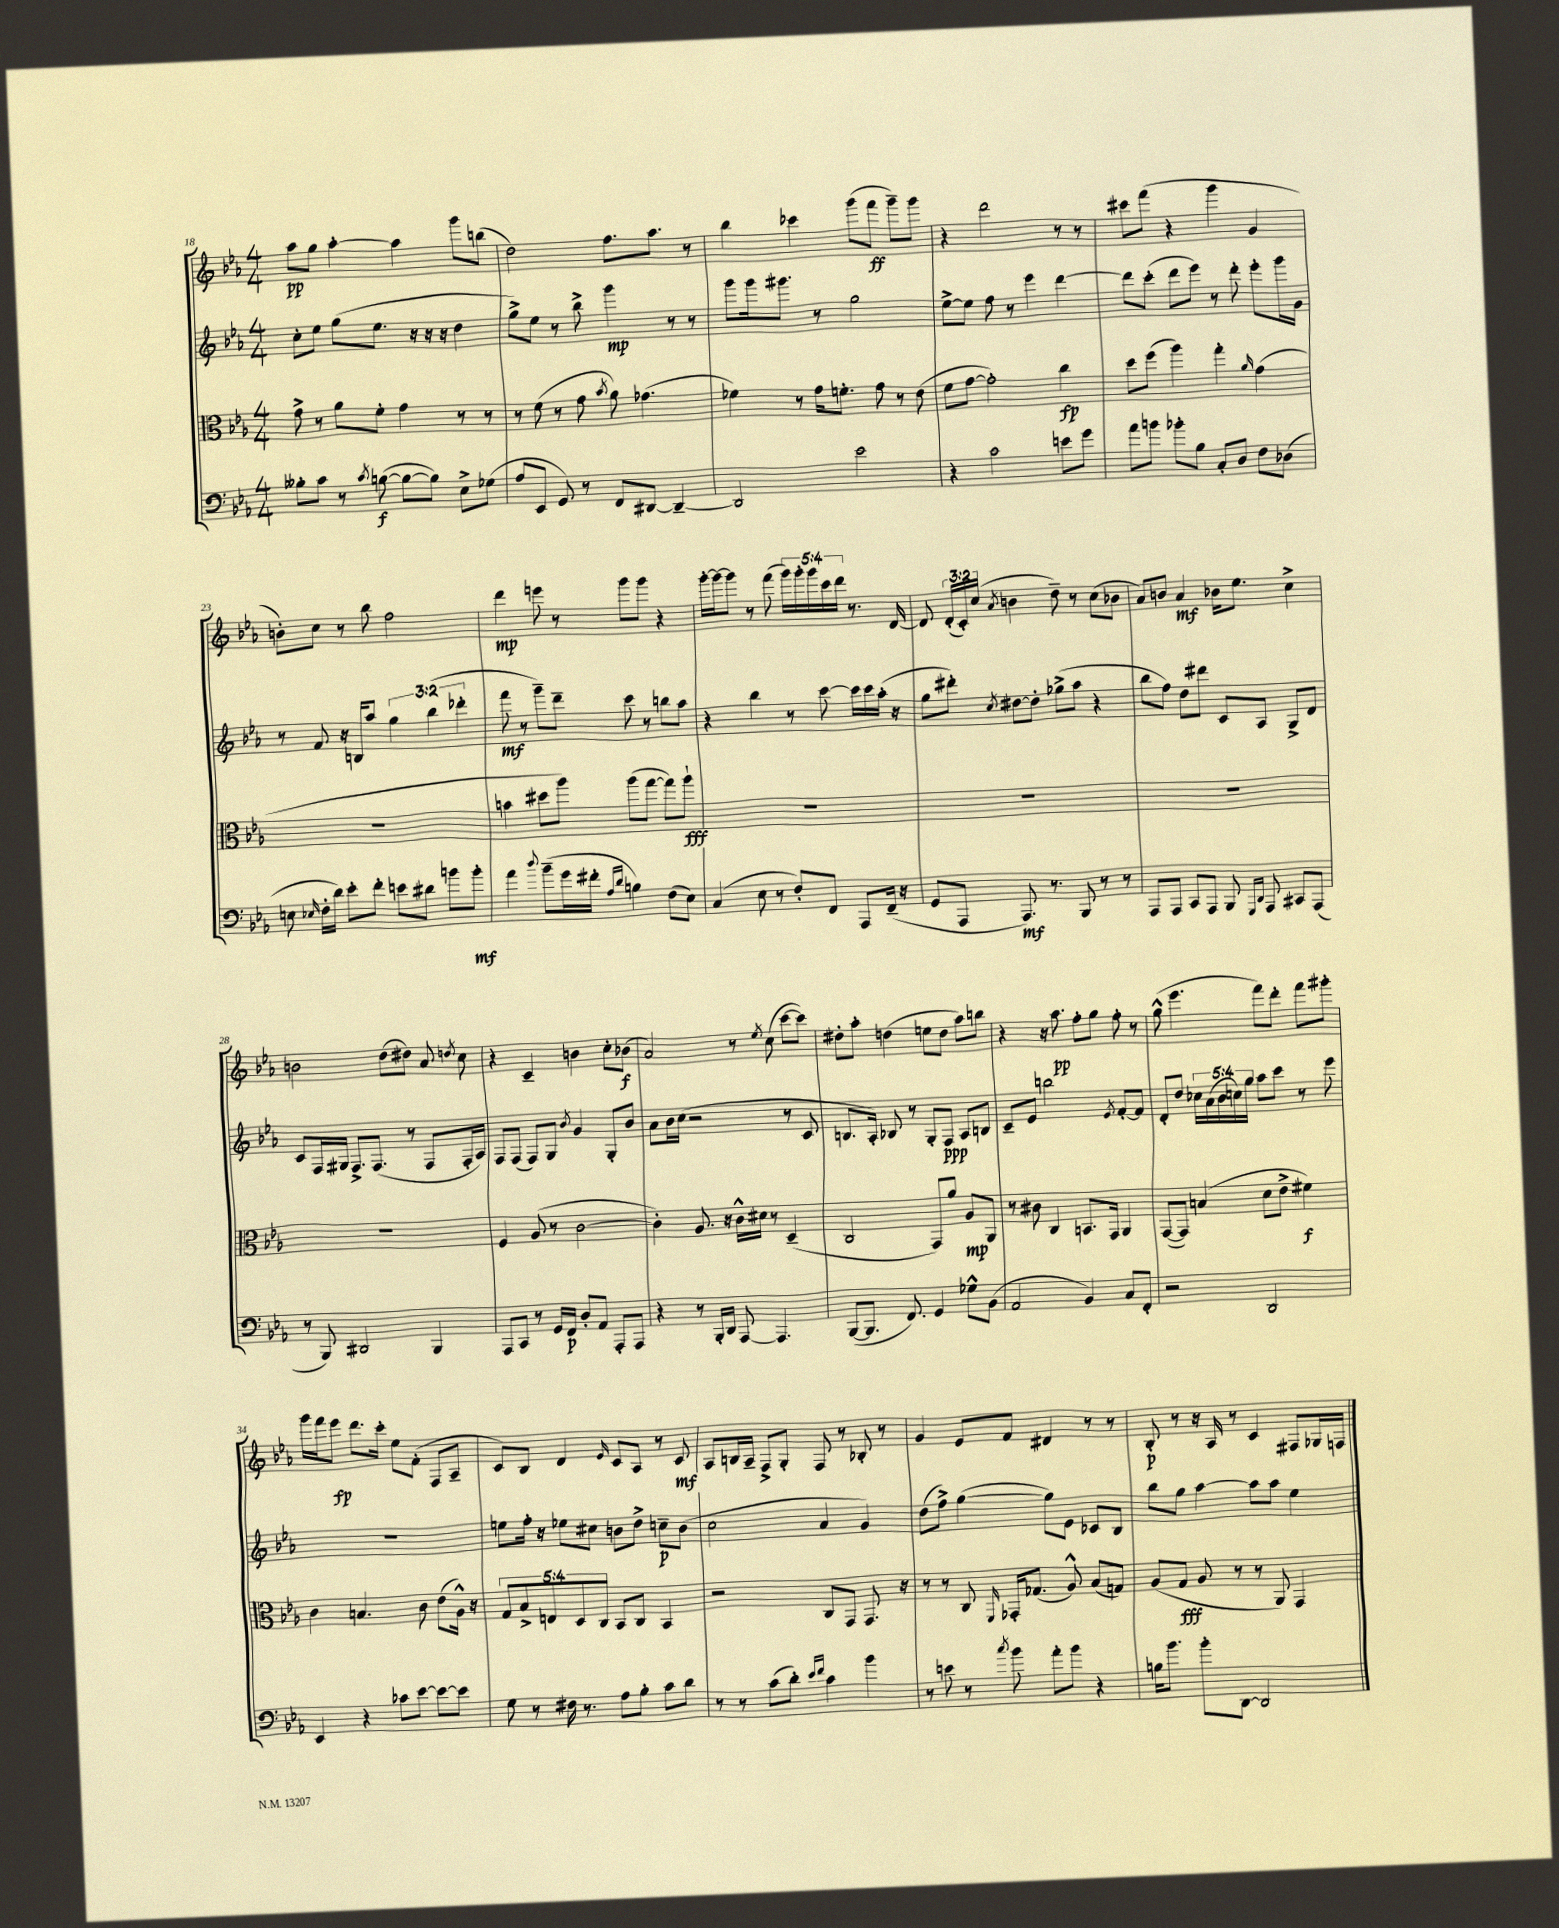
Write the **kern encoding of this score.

**kern	**kern	**kern	**kern
*staff4	*staff3	*staff2	*staff1
*clefF4	*clefC3	*clefG2	*clefG2
*k[b-e-a-]	*k[b-e-a-]	*k[b-e-a-]	*k[b-e-a-]
*M4/4	*M4/4	*M4/4	*M4/4
8B--'\L	8g^\	8cc'\L	8aa-\L
8c\J	8r	8ee-\J	8gg\J
8r	8a-\L	(8gg\L	[4aa-'\
8qc/	.	.	.
([8B\	8f'\J	8.ee-\J	.
8B\_L	4g\	.	4aa-\]
.	.	16r	.
8B\]J)	.	16r	.
.	.	16r	.
8E-^\L	8r	4dd\	8ggg\L
(8G-\J	8r	.	(8bb\J
=	=	=	=
8A-/L	8r	8gg^\L)	2dd\)
8EE-/J	(8f\	8ee-\J	.
8GG/)	8r	8r	.
8r	8g\	8bb-^\	.
.	8qb-/	.	.
8FF/L	8a-\)	4ggg\	8.ff\L
[8DD#/J	(4.g-\	.	.
.	.	.	8.aa-\J
4DD#~/_	.	8r	.
.	.	8r	8r
=	=	=	=
2DD#/]	4f-\)	8ggg\L	4bb-\
.	.	16ggg\k	.
.	.	8.ggg#\J	.
.	8r	.	4ccc-\
.	16g\LK	8r	.
.	8.f'\J	.	.
2e-\	.	2gg\	(8ggg\L
.	8g\	.	8fff\J
.	8r	.	8ggg~\L)
.	(8e-\	.	8ggg\J
=	=	=	=
4r	8f\L	[8ee-^\L	4r
.	[8g\J	8ee-\]J	.
2c\	2g'\])	8ff\	2ddd\
.	.	8r	.
.	.	4eee-\	.
8e\L	4cc\	[4ddd\	8r
8g\J	.	.	8r
=	=	=	=
8a-\L	8dd\L	8ddd\]L	8ccc#\L
8b\J	(8ff\J	(8ccc'\J	(8fff\J
8b-'\L	4aa-\)	8ddd\L	4r
8B-\J	.	8eee-\J)	.
8C'/L	4gg'\	8r	4ggg\
8D/J	.	8ddd'\	.
.	16qqa-/	.	.
8F\L	(4g\	8eee-'\L	4g/
(8D-\J	.	16ggg\L	.
.	.	16g\JJ	.
=	=	=	=
8E\	1r	8r	8b'\L)
16qqE-/	.	.	.
16F'\LL	.	8f/	8cc\J
16d\JJ)	.	.	.
8e-'\L	.	16r	8r
.	.	16B/LK	.
8f'\J	.	8aa-/J	8bb-\
8e\L	.	6gg\	2ff\
8d#\J	.	.	.
.	.	(6bb-\	.
8b\L	.	.	.
.	.	6ddd-'\	.
8b'\J	.	.	.
=	=	=	=
4a-\	4b\	8fff\	4ddd\
.	.	8r	.
8qqdd/	.	.	.
(8b-~\L	8dd#\L	8ggg~\L)	8eee\
16g\L	8aa-\J)	8ddd~\J	8r
16f#'\JJ	.	.	.
16qqA-/LL	.	.	.
16qqd/JJ	.	.	.
4B\)	(8aa-\L	8ccc\	8ggg\L
.	[8gg\J	8r	8ggg\J
(8F\L	8gg\]L)	8bb\L	4r
8E-\J)	8aa-`\J	8aa-\J	.
=	=	=	=
(4C/	1r	4r	[16ggg'\LL
.	.	.	16ggg\_J
.	.	.	8ggg\]J
8E-\	.	4bb-\	8r
8r	.	.	(8fff\
8F'/L)	.	8r	20ggg\LL)
.	.	.	20ggg'\
.	.	.	20ggg\
8FF/J	.	[8ccc\	.
.	.	.	20ccc\
.	.	.	20ddd\JJ
8AAA-/L	.	16ccc\]LL	8.r
.	.	16ccc\	.
(16FF~/Jk	.	(16aa-'\JJ	.
16r	.	16r	[16d/
=	=	=	=
8GG/L	1r	8gg\L	8d/]
8AAA-/J	.	8ddd#'\J)	(24d'/LL
.	.	.	24c'/)
.	.	.	(24cc/JJ
.	.	8qcc/	8qa-/
8.AAA-/)	.	[8dd#\L	4b\
.	.	8dd#'\]J	.
8.r	.	.	.
.	.	(8gg-^\L	8dd~\)
8BBB-/	.	8aa-\J	8r
8r	.	4r	(8cc\L
8r	.	.	8b-\J
=	=	=	=
8AAA-/L	1r	8bb-\L	8a-/L)
8AAA-/J	.	8ff\J)	8b/J
8CC/L	.	8dd\L	4a-/
8AAA-/J	.	8ddd#\J	.
8BBB-/	.	8c/L	16b-\LK
.	.	.	8.ee-\J
16qqGGG/LL	.	.	.
16qqDD/JJ	.	.	.
8AAA-/	.	8A-/J	.
8CC#/L	.	8G^/L	4cc^\
(8AAA-/J	.	8d/J	.
=	=	=	=
8r	1r	8c/L	2b\
8BBB-/)	.	16F/L	.
.	.	16G#/JJ	.
2DD#/	.	8.F^/L	.
.	.	(8.F/J	.
.	.	.	(8dd\L
.	.	8r	8dd#\J)
4BBB-/	.	8F/L	8a-/
.	.	.	8qdd/
.	.	16F'/L	8cc\
.	.	16A-/JJ)	.
=	=	=	=
8AAA-/L	4F/	8F/L	4r
8CC/J	.	(8F/J	.
8r	(8A-/	8F/L)	4c~/
16GG/LL	8r	8G/J	.
16FF/JJ	.	.	.
.	.	8qb-/	.
8D'/L	[2c\	4g/	4b\
8AA-/J	.	.	.
8AAA-'/L	.	8G'/L	8cc'\L
8AAA-/J	.	8b-/J	(8b-\J
=	=	=	=
4r	4c'\])	8a-\L	2a-/)
.	.	16b-\L	.
.	.	(16cc\JJ	.
8r	8.A-/	2r	.
16BBB-'/LL	.	.	.
16DD/JJ	16r	.	.
[8AAA-/	16c^^\LL	.	8r
.	16d#\JJ	.	.
.	.	.	8qee-/
4.AAA-/]	8r	.	(8cc\
.	(4D~/	8r	[8ccc\L
.	.	8c/	8ccc\]J)
=	=	=	=
([8BBB-/L	2C/	8.B/L	8dd#'\L
8.BBB-/]J	.	.	8aa-'\J
.	.	16A-'/Jk)	.
.	.	8B-/	(4dd\
8.FF/)	.	.	.
.	.	8r	.
4GG/	8GG/L)	8G'/L	8ee\L
.	8a-/J	8F/J	8dd\J
8G-^^\L	8A-/L	8A-/L	8aa-\L)
(8BB-\J	8AA-/J	8B/J	8bb\J
=	=	=	=
2AA-/	8r	8c~/L	4r
.	8c#\	8e-/J	.
.	4C/	2bb\	16r
.	.	.	8.aa-\
4BB-/)	8.BB/L	.	8ff'\L
.	.	.	8gg\J
.	16GG/Jk	.	.
.	.	8qe-/	.
8C/L	4AA-/	[8f'/L	8ff'\
8FF'/J	.	8f/]J	8r
=	=	=	=
2r	([8GG/L	8d'/L	(8gg^^\
.	8GG/]J)	8dd/J	4.eee-\
.	(4B/	20cc-\LL	.
.	.	(20a-\	.
.	.	20b-\	.
.	.	20cc\)	.
.	.	20gg\JJ	.
2DD/	8d\L	8aa-\L	8fff\L)
.	8e-^\J	8ccc\J	8ddd'\J
.	4f#\)	8r	8fff\L
.	.	8eee-\	8ggg#'\J
=	=	=	=
4EE-/	4c\	1r	16ggg\LL
.	.	.	16fff\J
.	.	.	8eee-\J
4r	4.B/	.	8.ddd\L
.	.	.	16ccc'\Jk
8c-\L	.	.	8ee-\L
[8e-\J	8c\	.	(8f'\J
8e-\_L	(8e-\L	.	8F/L
8e-\]J	16A-^^\Jk)	.	8A-~/J
.	16r	.	.
=	=	=	=
8G\	10G/L	8ee\L	8c/L)
.	10B-^/	.	.
8r	.	16ff'\Jk	8B-/J
.	.	16r	.
.	10E/	.	.
16F#\	.	8ee-\L	4d/
.	10D/	.	.
8.r	.	.	.
.	.	8cc#\J	.
.	10C/J	.	.
.	.	.	16qqe-/
8A-\L	8BB-/L	8b\L	8c/L
8B-'\J	8C/J	8dd^\J	8A-/J
8c\L	4BB-/	8cc~\L	8r
8d\J	.	(8b\J	8c/
=	=	=	=
8r	2r	2cc\	8A-/L
8r	.	.	16B/L
.	.	.	16A-~/JJ
(8c\L	.	.	8F^/L
8d'\J)	.	.	8G'/J
16qqe-/LL	.	.	.
16qqf/JJ	.	.	.
4c\	8C/L	4a-/	8F/
.	8GG/J	.	8r
4b-\	8.GG/	4g/)	8B-'/
.	.	.	8r
.	16r	.	.
=	=	=	=
8r	8r	(8dd\L	4g/
8e\	8r	8ff^\J)	.
8r	8C/	([4gg\	8e-/L
8qcc/	16qqFF/	.	.
8b-\	16GG-'/LK	.	8f/J
.	(8.G-/J	.	.
8a-'\L	.	8gg\]L)	4d#/
8b-\J	8A-^^/)	8e-\J	.
4r	(8B-/L	8c-/L	8r
.	8G/J)	8B-/J	8r
=	=	=	=
16B\LK	(8A-/L	8bb-\L	8B-'/
8.b-\J	.	.	.
.	8G/J	8gg\J	8r
8b-'\L	8A-/	[4aa-\	16r
.	.	.	16A-/
[8DD\J	8r	.	8r
2DD/]	8r	8aa-\]L	4c/
.	8AA-/)	8aa-\J	.
.	4GG/	4ee-\	8F#/L
.	.	.	16G-/L
.	.	.	16F/JJ
==	==	==	==
*-	*-	*-	*-
